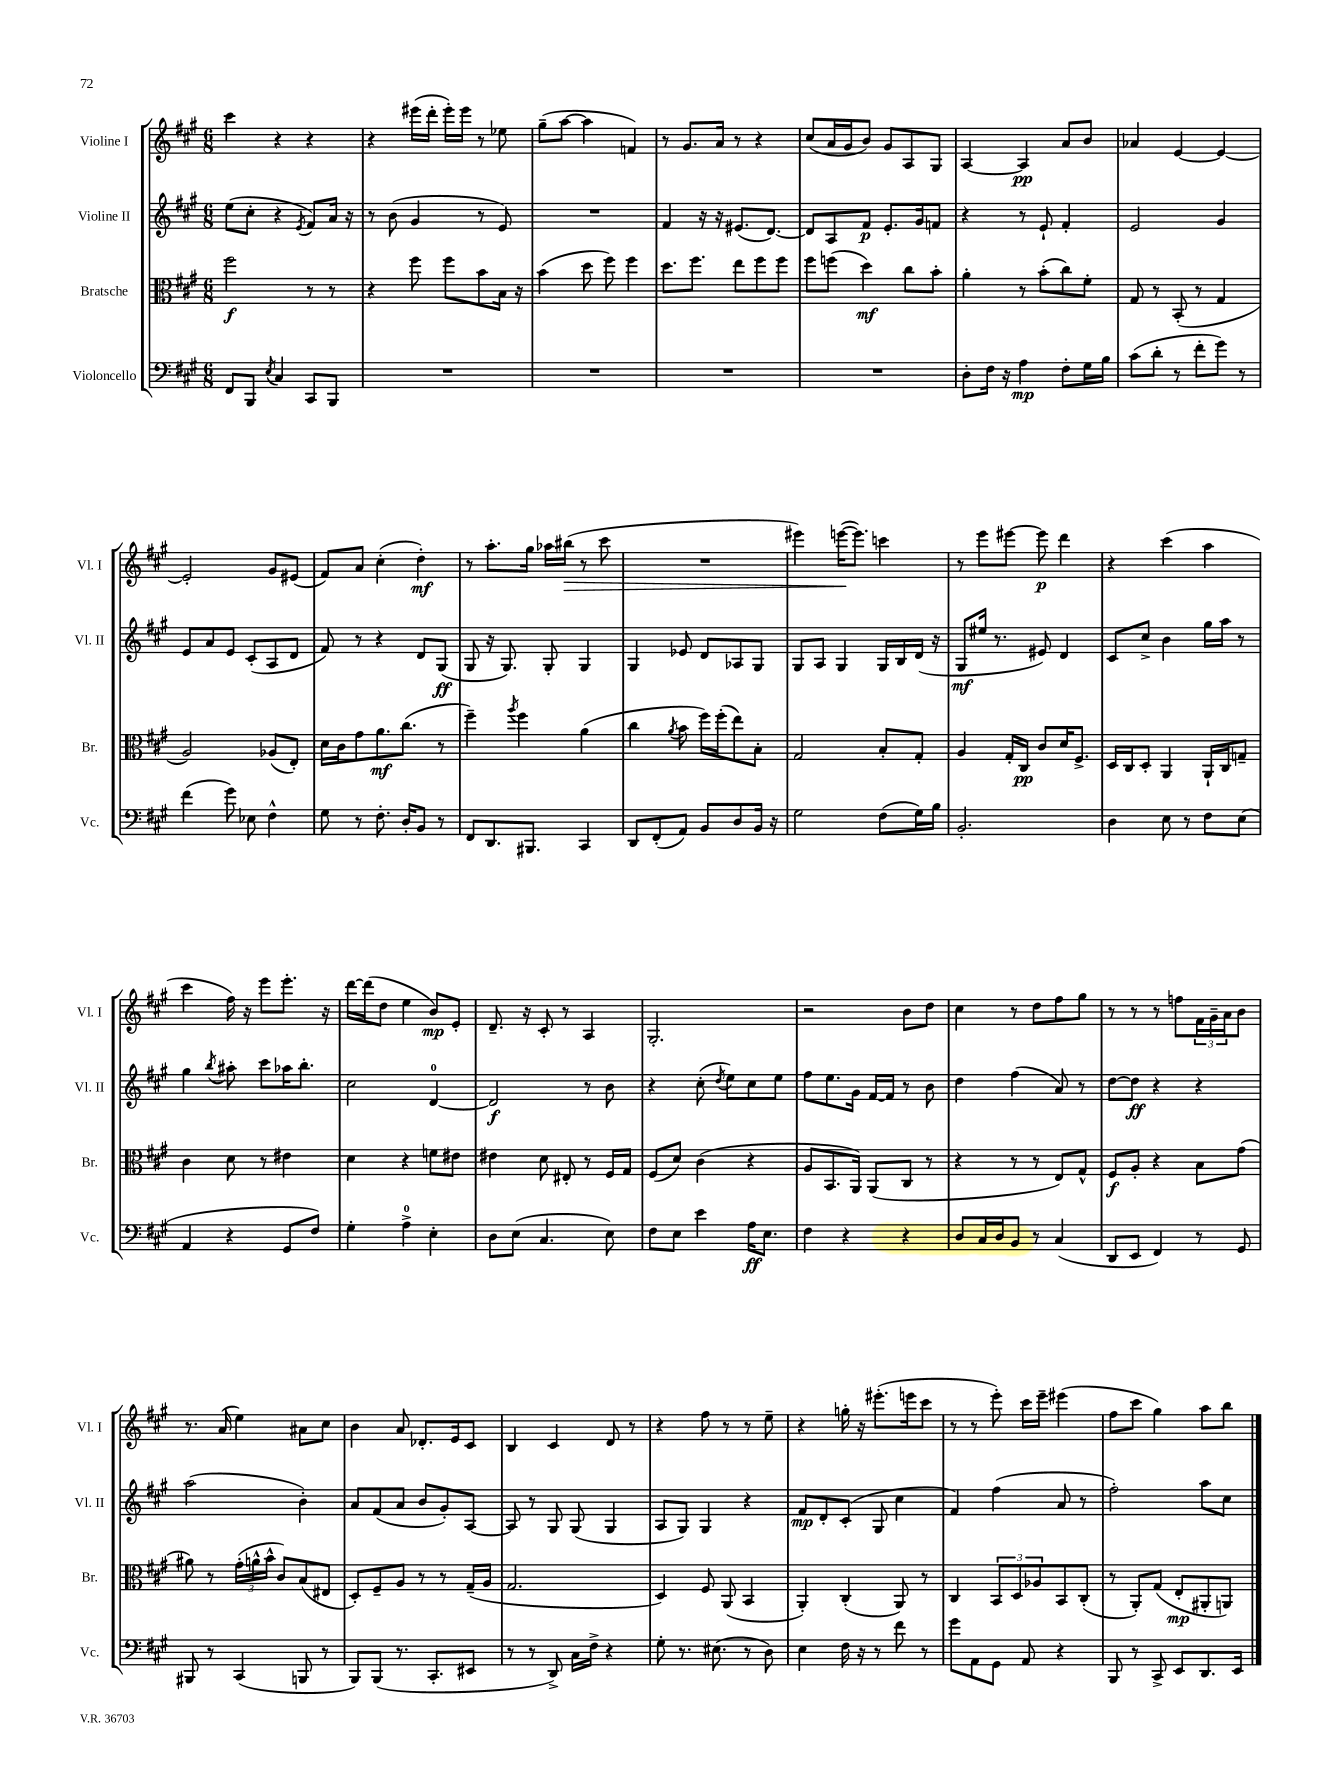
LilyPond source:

<<
\new StaffGroup <<
\new Staff = "s0" \with { instrumentName = "Violine I" shortInstrumentName = "Vl. I" } {
    \clef treble \key a \major \numericTimeSignature \time 6/8
    cis'''4 r4 r4 |
    r4 eis'''16( d'''16-. eis'''16-.) eis'''16 r8 ees''8 |
    gis''8--( a''8~ a''4 f'4) |
    r8 gis'8. a'16 r8 r4 |
    cis''8( a'16 gis'16 b'8) gis'8 a8 gis8 |
    a4~ a4\pp a'8 b'8 |
    aes'4 e'4~ e'4~ |
    e'2-. gis'8 eis'8( |
    fis'8) a'8 cis''4-.( d''4-.\mf) |
    r8 a''8.-. gis''16 aes''16 bis''16\>( r8 cis'''8 |
    R2. |
    eis'''4) e'''16~\!( e'''8.) c'''4 |
    r8 e'''8 eis'''8~ eis'''8\p d'''4 |
    r4 cis'''4( a''4 |
    cis'''4 fis''16) r16 e'''8 e'''8.-. r16 |
    d'''16~ d'''16( d''8 e''4 b'8\mp) e'8-. |
    d'8.-- r16 cis'8-. r8 a4 |
    gis2.-. |
    r2 b'8 d''8 |
    cis''4 r8 d''8 fis''8 gis''8 |
    r8 r8 r8 f''8 \tuplet 3/2 { fis'16 gis'16-- a'16 } b'8 |
    r8. a'16( e''4) ais'8 cis''8 |
    b'4 a'8 des'8.-. e'16 cis'8 |
    b4 cis'4 d'8 r8 |
    r4 fis''8 r8 r8 e''8-- |
    r4 g''16-. r16 eis'''8.-.( e'''16 cis'''8 |
    r8 r8 e'''8-.) cis'''16 e'''16-- eis'''4( |
    fis''8 cis'''8 gis''4) a''8 b''8 \bar "|." |
}
\new Staff = "s1" \with { instrumentName = "Violine II" shortInstrumentName = "Vl. II" } {
    \clef treble \key a \major \numericTimeSignature \time 6/8
    e''8( cis''8-. r4 \acciaccatura { e'8 } fis'8) a'16 r16 |
    r8 b'8( gis'4 r8 e'8) |
    R2. |
    fis'4 r16 r16 eis'8.( d'8.~) |
    d'8 a8 fis'8\p e'8.-. gis'16 f'8 |
    r4 r8 e'8-! fis'4-. |
    e'2 gis'4 |
    e'8 a'8 e'8 cis'8-.( a8 d'8 |
    fis'8) r8 r4 d'8 gis8\ff( |
    gis8 r16 gis8.) gis8-. gis4 |
    gis4 ees'8 d'8 aes8 gis8 |
    gis8 a8 gis4 gis16 b16 d'16( r16 |
    gis8\mf eis''16 r8. eis'8) d'4 |
    cis'8 cis''8-> b'4 gis''16 a''16 r8 |
    gis''4 \acciaccatura { b''8 } ais''8-. cis'''8 aes''16 b''8.-. |
    cis''2 d'4-0~ |
    d'2\f r8 b'8 |
    r4 cis''8-.( \acciaccatura { d''8 } e''8) cis''8 e''8 |
    fis''8 e''8. gis'16 fis'16~ fis'16 r8 b'8 |
    d''4 fis''4( a'8) r8 |
    d''8~ d''8\ff r4 r4 |
    a''2( b'4-.) |
    a'8 fis'8( a'8 b'8 gis'8-.) a8~ |
    a8 r8 gis8 gis8( gis4 |
    a8 gis8) gis4 r4 |
    fis'8\mp d'8-. cis'8-.( gis8 cis''4 |
    fis'4) fis''4( a'8 r8 |
    fis''2-.) a''8 cis''8 \bar "|." |
}
\new Staff = "s2" \with { instrumentName = "Bratsche" shortInstrumentName = "Br." } {
    \clef alto \key a \major \numericTimeSignature \time 6/8
    fis''2\f r8 r8 |
    r4 fis''8 fis''8 b'8 b16 r16 |
    b'4( d''8 fis''8) fis''4 |
    d''8. fis''8. e''8 fis''8 fis''8 |
    fis''8 f''8( d''4\mf) cis''8 b'8-. |
    a'4-. r8 b'8-.( cis''8) fis'8-. |
    gis8 r8 b,8-.( r8 gis4 |
    a2) aes8( e8-.) |
    d'16 cis'16 gis'8 a'8.\mf cis''8.( r8 |
    fis''4--) \acciaccatura { a''8 } fis''4 a'4( |
    cis''4 \acciaccatura { a'8 } b'8 fis''16) fis''16-.( e''8) b8-. |
    gis2 b8-. gis8-. |
    a4 gis16-. cis16\pp cis'8 d'16 fis8.-> |
    d16 cis16 d8-. a,4 a,16-! cis16 g8-- |
    cis'4 d'8 r8 eis'4 |
    d'4 r4 f'8 eis'8 |
    eis'4 d'8 eis8-. r8 fis16 gis16 |
    fis8( d'8) cis'4( r4 |
    a8 b,8. a,16) a,8( cis8 r8 |
    r4 r8 r8 e8) gis8-^ |
    fis8\f a8-. r4 b8 gis'8( |
    ais'8) r8 \tuplet 3/2 { gis'16-.( a'16-^ b'16-^ } cis'8) b8( eis8 |
    d8-.) fis8-- a8 r8 r8 gis16--( a16 |
    gis2. |
    d4) fis8 a,8( b,4 |
    a,4-.) cis4-.( a,8) r8 |
    cis4 \tuplet 3/2 { b,8 d8 aes8 } b,8 cis8-.( |
    r8 a,8-.) gis8( e8-.\mp ais,8-. a,8) \bar "|." |
}
\new Staff = "s3" \with { instrumentName = "Violoncello" shortInstrumentName = "Vc." } {
    \clef bass \key a \major \numericTimeSignature \time 6/8
    fis,8 b,,8 \acciaccatura { e8 } cis4 cis,8 b,,8 |
    R2. |
    R2. |
    R2. |
    R2. |
    d8-. fis16 r16 a4\mp fis8-. gis16 b16 |
    cis'8( d'8-. r8 fis'8-. gis'8) r8 |
    fis'4( gis'8) ees8 fis4-^ |
    gis8 r8 fis8.-. d16-. b,8 r8 |
    fis,8 d,8. bis,,8. cis,4 |
    d,8 fis,8-.( a,8) b,8 d8 b,16 r16 |
    gis2 fis8( gis16) b16 |
    b,2.-. |
    d4 e8 r8 fis8 e8( |
    a,4 r4 gis,8 fis8) |
    gis4-. a4-0-> e4-. |
    d8 e8( cis4. e8) |
    fis8 e8 e'4 a16\ff e8. |
    fis4 r4 r4 |
    d8 cis16 d16 b,8 r8 cis4( |
    d,8 e,8 fis,4) r8 gis,8 |
    bis,,8 r8 cis,4( b,,8 r8 |
    b,,8) b,,8( r8. cis,8.-. eis,8 |
    r8 r8 d,8->) cis16 fis16-> r4 |
    gis8-. r8. eis8.( r8 d8) |
    e4 fis16 r16 r8 fis'8 r8 |
    gis'8 a,8 gis,8 a,8 r4 |
    b,,8 r8 cis,8-> e,8 d,8. e,16 \bar "|." |
}
>>
>>
\layout { \context { \Score \remove "Bar_number_engraver" } }
